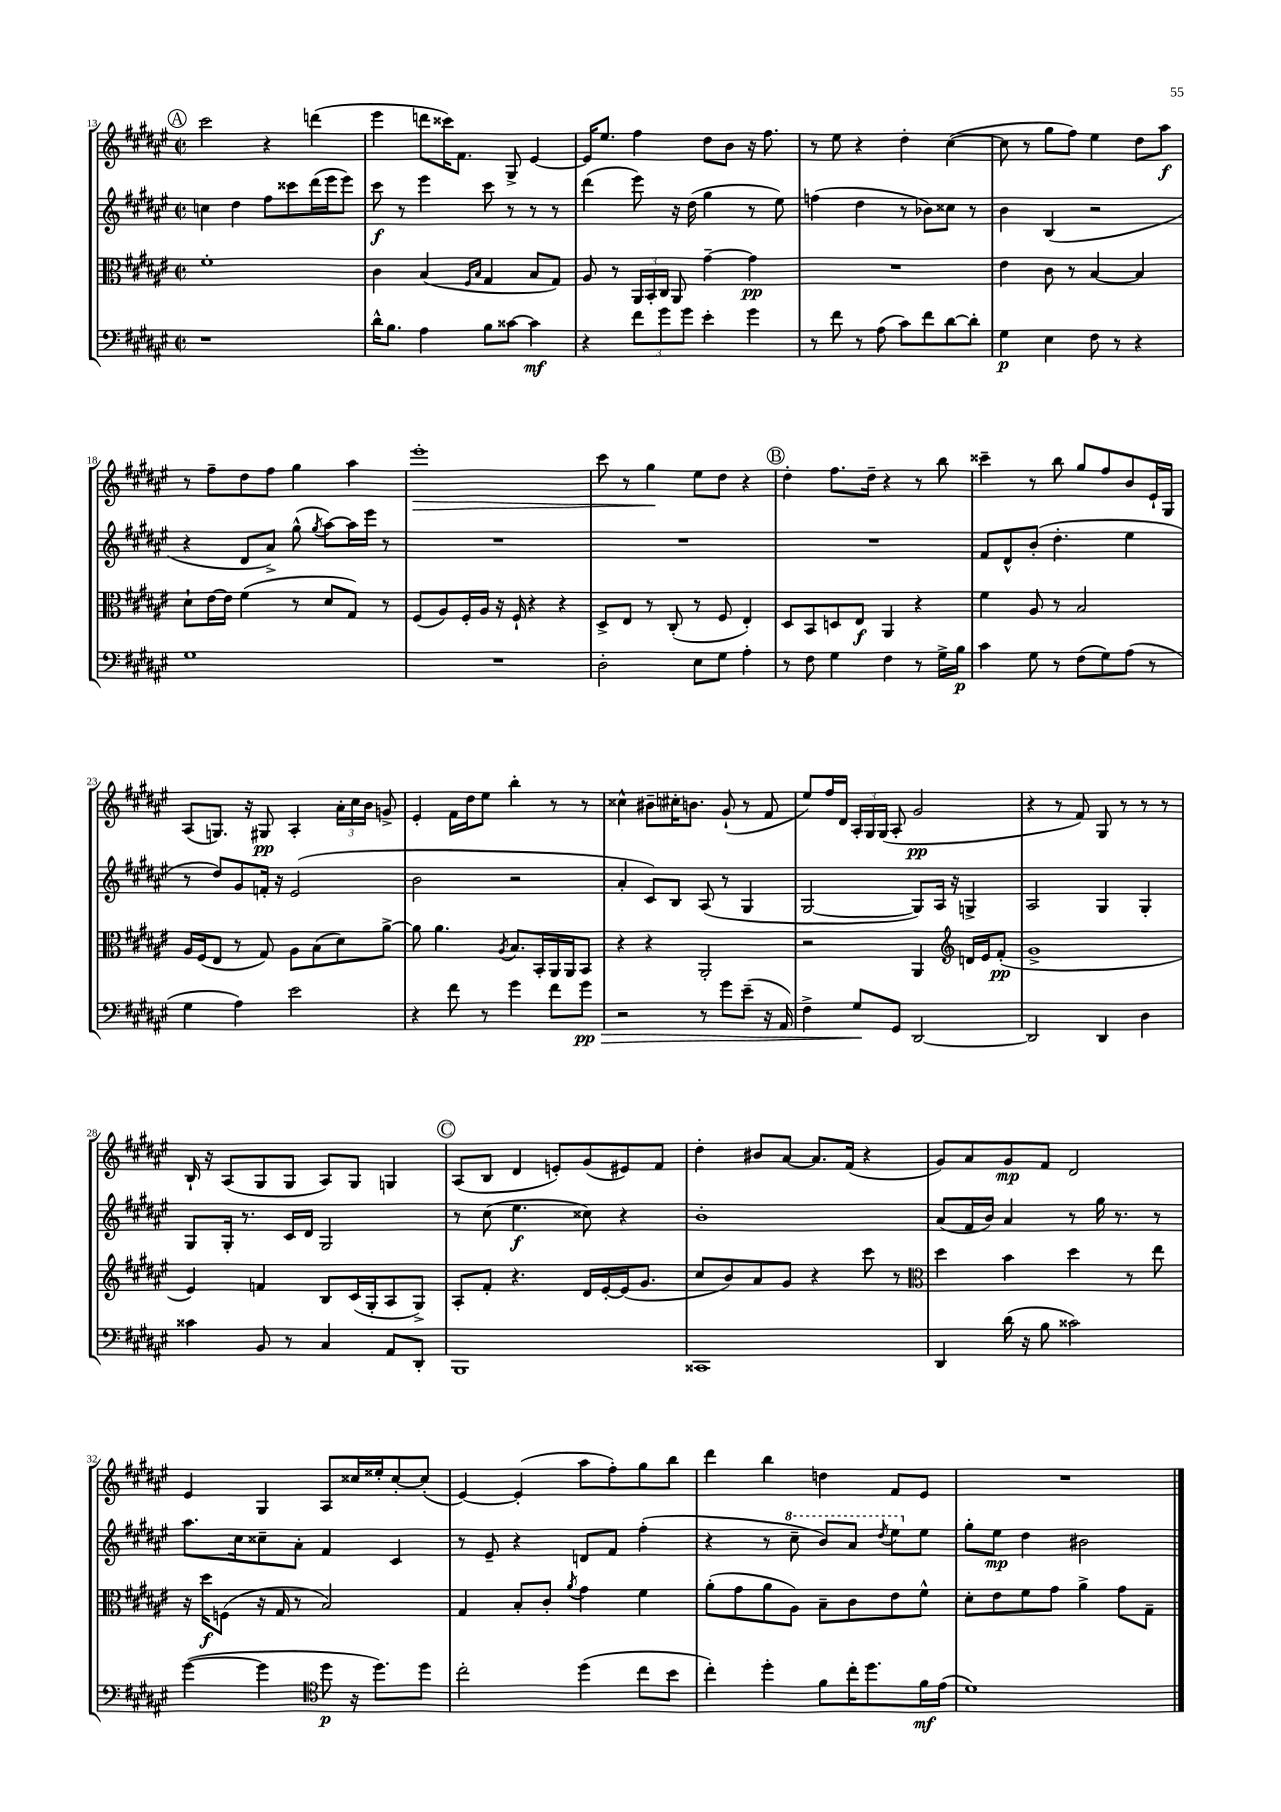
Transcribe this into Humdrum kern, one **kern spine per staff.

**kern	**kern	**kern	**kern
*staff4	*staff3	*staff2	*staff1
*clefF4	*clefC3	*clefG2	*clefG2
*k[f#c#g#d#a#e#]	*k[f#c#g#d#a#e#]	*k[f#c#g#d#a#e#]	*k[f#c#g#d#a#e#]
*M2/2	*M2/2	*M2/2	*M2/2
*met(c|)	*met(c|)	*met(c|)	*met(c|)
1r	1f#'	4cc	2ccc#
.	.	4dd#	.
.	.	8ff#	4r
.	.	8ccc##	.
.	.	(16ddd#	(4ddd
.	.	16eee#	.
.	.	8eee#)	.
=	=	=	=
16d#^^	4c#	8ccc#	4eee#
8.B	.	.	.
.	.	8r	.
4A#	(4B	4eee#	8ddd
.	.	.	16ccc##)
.	.	.	8.f#
.	16qqF#	.	.
.	16qqB	.	.
8B	4G#	8ccc#	.
[8c##	.	8r	8G#^
4c##]	8B	8r	[4e#
.	8G#)	8r	.
=	=	=	=
4r	8A#	(4ddd#	16e#]
.	.	.	8.ee#
.	8r	.	.
12f#	24AA#	8eee#)	4ff#
.	24BB'	.	.
12g#	24C#	.	.
.	8AA#	16r	.
12g#	.	.	.
.	.	(16dd#	.
4e#'	[4g#~	4gg#	8dd#
.	.	.	8b
4g#	4g#]	8r	16r
.	.	.	8.ff#
.	.	8ee#)	.
=	=	=	=
8r	1r	(4ff	8r
8f#	.	.	8ee#
8r	.	4dd#	4r
(8A#	.	.	.
8c#)	.	8r	4dd#'
8f#	.	8b-)	.
[8d#	.	8cc##	([4cc#
8d#']	.	8r	.
=	=	=	=
4G#	4e#	4b	8cc#]
.	.	.	8r
4E#	8c#	(4B	8gg#
.	8r	.	8ff#)
8F#	[4B	2r	4ee#
8r	.	.	.
4r	4B]	.	8dd#
.	.	.	8aa#
=	=	=	=
1G#	8d#`	4r	8r
.	[16e#	.	8ff#~
.	16e#]	.	.
.	(4f#	8d#	8dd#
.	.	8a#^)	8ff#
.	8r	(8gg#^^	4gg#
.	.	8qgg#	.
.	8d#	[8aa#)	.
.	8G#)	16aa#]	4aa#
.	.	16eee#	.
.	8r	8r	.
=	=	=	=
1r	(8F#	1r	1eee#'
.	8A#)	.	.
.	16F#'	.	.
.	16A#	.	.
.	16r	.	.
.	16F#`	.	.
.	4r	.	.
.	4r	.	.
=	=	=	=
2D#'	8D#^	1r	8ccc#
.	8E#	.	8r
.	8r	.	4gg#
.	(8C#'	.	.
8E#	8r	.	8ee#
8G#	8F#	.	8dd#
4A#'	4E#')	.	4r
=	=	=	=
8r	8D#	1r	4dd#'
8F#	8BB	.	.
4G#	8D	.	8.ff#
.	8E#	.	.
.	.	.	16dd#~
4F#	4AA#	.	4r
8r	4r	.	8r
16G#^	.	.	8bb
16B	.	.	.
=	=	=	=
4c#	4f#	8f#	4ccc##~
.	.	8d#^^	.
8G#	8A#	(8b'	8r
8r	8r	4.dd#'	8bb
(8F#	2B	.	8gg#
8G#)	.	.	8ff#
(8A#	.	4ee#	8b
8r	.	.	16e#`
.	.	.	16G#
=	=	=	=
4G#	16A#	8r	(8A#
.	(16F#	.	.
.	8E#	8dd#)	8.G)
4A#)	8r	8g#	.
.	.	.	16r
.	8G#)	16f'	8G#
.	.	16r	.
2e#	8A#	(2e#	4A#'
.	(8B	.	.
.	8d#)	.	24a#'
.	.	.	24cc#
.	.	.	24b
.	[8a#^	.	8g^
=	=	=	=
4r	8a#]	2b	4e#'
.	4.a#	.	.
8f#	.	.	16f#
.	.	.	16dd#
8r	.	.	8ee#
.	8qA#	.	.
4g#	8.B	2r	4bb'
.	16BB'	.	.
8f#	16AA#	.	8r
.	16AA#	.	.
8g#	8BB	.	8r
=	=	=	=
2r	4r	4a#'	4cc##^^
.	4r	8c#)	8b#~
.	.	8B	16cc#'
.	.	.	8.b
8r	2AA#'	(8A#	.
8g#	.	8r	(8g#`
(8e#~	.	4G#	8r
16r	.	.	8f#
16AA#)	.	.	.
=	=	=	=
4F#^	2r	[2G#	8ee#)
.	.	.	16ff#
.	.	.	16d#
8G#	.	.	24A#'
.	.	.	24G#
.	.	.	(24G#
8GG#	.	.	8A#'
[2DD#	4AA#	8G#])	2g#
.	.	16A#	.
.	.	16r	.
*	*clefG2	*	*
.	16d	4G^	.
.	16e#	.	.
.	(8f#'	.	.
=	=	=	=
2DD#]	1g#^	2A#	4r
.	.	.	8r
.	.	.	8f#)
4DD#	.	4G#	8G#
.	.	.	8r
4D#	.	4G#'	8r
.	.	.	8r
=	=	=	=
4c##	4e#)	8G#	16B`
.	.	.	16r
.	.	16G#'	(8A#
.	.	8.r	.
8BB	4f	.	8G#
8r	.	16c#	8G#
.	.	16d#	.
4C#	8B	2G#	8A#)
.	(16c#	.	8G#
.	16G#'	.	.
8AA#	8A#	.	4G
8DD#'	8G#^)	.	.
=	=	=	=
1BBB	8A#'	8r	(8A#
.	8f#'	(8cc#	8B
.	4.r	4.ee#	4d#
.	.	.	8e')
.	16d#	8cc##)	(8g#
.	[16e#'	.	.
.	(16e#]	4r	8e#)
.	8.g#	.	.
.	.	.	8f#
=	=	=	=
1CC##	8cc#	1b'	4dd#'
.	8b)	.	.
.	8a#	.	8b#
.	8g#	.	[8a#
.	4r	.	8.a#]
.	.	.	(16f#
.	8ccc#	.	4r
.	8r	.	.
=	=	=	=
*	*clefC3	*	*
4DD#	4dd#	(8a#	8g#)
.	.	16f#	8a#
.	.	16b)	.
(16d#	4b	4a#	8g#
16r	.	.	.
8B	.	.	8f#
2c##)	4dd#	8r	2d#
.	.	16gg#	.
.	.	8.r	.
.	8r	.	.
.	8ee#	8r	.
=	=	=	=
([4g#	16r	8.aa#	4e#
.	16dd#	.	.
.	(8F	.	.
.	.	16cc#	.
4g#]	16r	8cc##~	4G#
.	16G#	.	.
.	8r	8a#'	.
*clefC4	*	*	*
8dd#	2B)	4f#	8A#
16r	.	.	16cc##
8.dd#)	.	.	16ee##'
.	.	4c#	[8cc##'
8dd#	.	.	(8cc##']
=	=	=	=
2cc#'	4G#	8r	[4e#)
.	.	8e#~	.
.	8B'	4r	(4e#']
.	8c#'	.	.
.	8qa#	.	.
(4dd#	4g#	8d	8aa#
.	.	8f#	8ff#')
8cc#	4f#	(4ff#'	8gg#
8b	.	.	8bb
=	=	=	=
4cc#')	(8a#'	4r	4ddd#
.	8g#	.	.
4dd#'	8a#	8r	4bb
.	8A#)	8ccc#~	.
8f#	8B~	8bb)	4dd
16cc#'	8c#	8aa#	.
8.dd#	.	.	.
.	.	8qddd#	.
.	8e#	8eee#	8f#
16f#	8f#^^	8ee#	8e#
(16e#	.	.	.
=	=	=	=
1d#)	8d#'	8gg#'	1r
.	8e#	8ee#	.
.	8f#	4dd#	.
.	8g#	.	.
.	4a#^	2b#	.
.	8g#	.	.
.	8G#~	.	.
==	==	==	==
*-	*-	*-	*-
